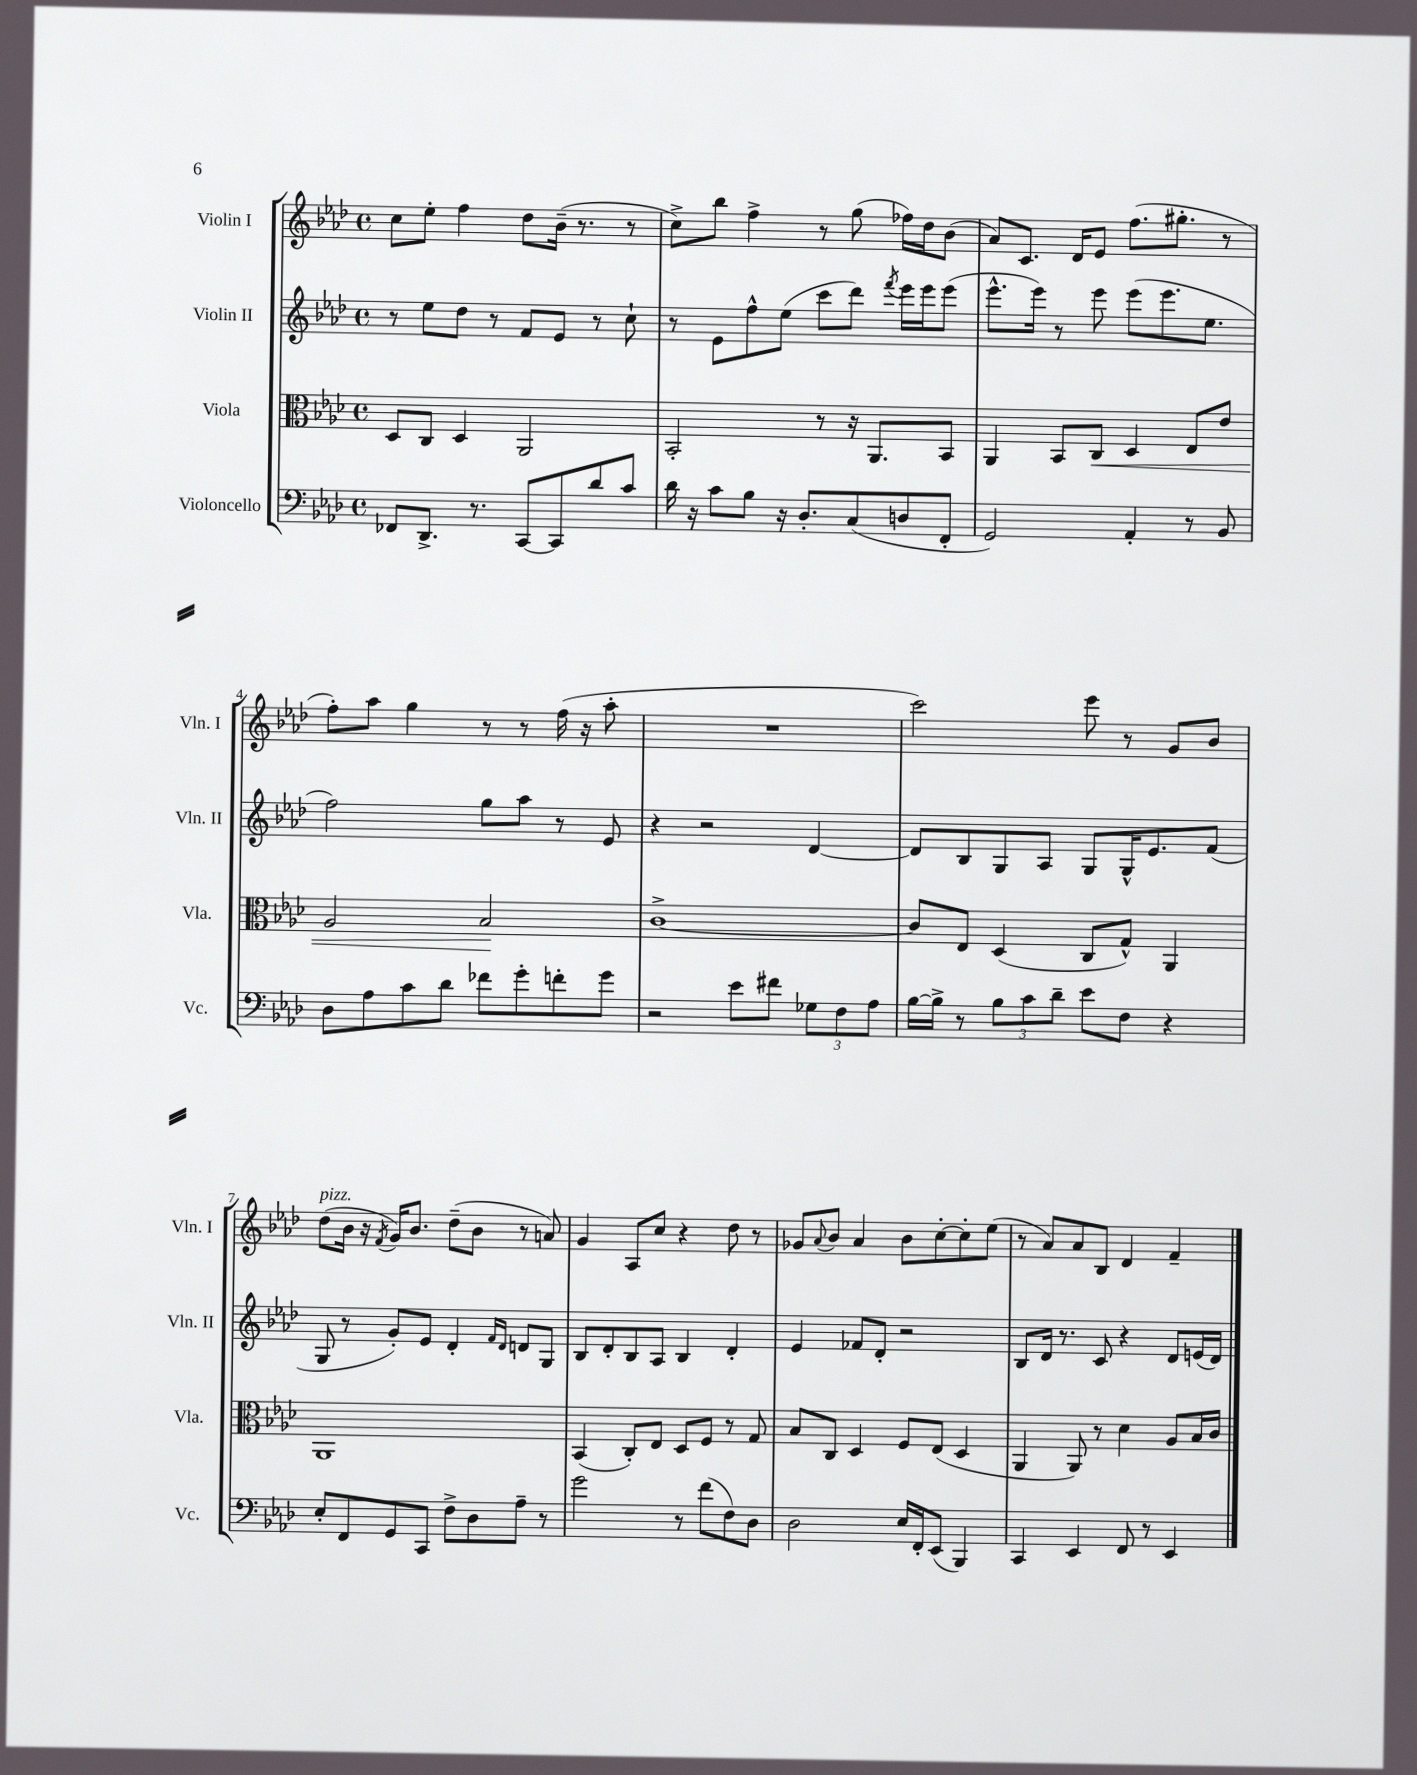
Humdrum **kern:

**kern	**kern	**kern	**kern
*staff4	*staff3	*staff2	*staff1
*clefF4	*clefC3	*clefG2	*clefG2
*k[b-e-a-d-]	*k[b-e-a-d-]	*k[b-e-a-d-]	*k[b-e-a-d-]
*M4/4	*M4/4	*M4/4	*M4/4
*met(c)	*met(c)	*met(c)	*met(c)
8FF-	8D-	8r	8cc
8.DD-^	8C	8ee-	8ee-'
.	4D-	8dd-	4ff
8.r	.	.	.
.	.	8r	.
[8CC	2AA-	8f	8dd-
8CC]	.	8e-	(16b-~
.	.	.	8.r
8d-	.	8r	.
8c	.	8cc`	8r
=	=	=	=
16d-	2BB-'	8r	8cc^)
16r	.	.	.
8c	.	8e-	8bb-
8B-	.	8ff^^	4ff^
16r	.	(8ee-	.
8.D-'	.	.	.
.	8r	8ccc	8r
(8C	16r	8ddd-)	(8gg
.	8.AA-	.	.
.	.	8qfff	.
8D	.	16eee-	16ff-)
.	.	16eee-	16dd-
8FF'	8BB-	(8eee-	(8b-
=	=	=	=
2GG)	4AA-	8.eee-^^	8a-)
.	.	.	8.c
.	.	16eee-)	.
.	8BB-	8r	.
.	.	.	16d-
.	8C	8eee-	8e-
4AA-'	4D-	(8eee-	(8.ff
.	.	8.eee-	.
.	.	.	8.gg#'
8r	8E-	.	.
.	.	8.ee-	.
8BB-	8e-	.	8r
=	=	=	=
8D-	2A-	2ff)	8ff')
8A-	.	.	8aa-
8c	.	.	4gg
8d-	.	.	.
8f-	2B-	8gg	8r
8g'	.	8aa-	8r
8f'	.	8r	(16ff
.	.	.	16r
8g	.	8e-	8aa-'
=	=	=	=
2r	[1c^	4r	1r
.	.	2r	.
8e-	.	.	.
8f#	.	.	.
12G-	.	[4d-	.
12F	.	.	.
12A-	.	.	.
=	=	=	=
[16B-	8c]	8d-]	2ccc)
16B-^]	.	.	.
8r	8E-	8B-	.
12B-	(4D-	8G	.
12c	.	.	.
.	.	8A-	.
12d-~	.	.	.
8e-	8C	8G	8eee-
8F	8G^^)	16G^^	8r
.	.	8.e-	.
4r	4AA-	.	8g
.	.	(8f	8b-
=	=	=	=
8E-'	1AA-	8G	(8dd-
8FF	.	8r	16b-
.	.	.	16r
.	.	.	8qf
8GG	.	8g')	16g)
.	.	.	8.b-
8CC	.	8e-	.
8F^	.	4d-'	(8dd-~
8D-	.	.	8b-
.	.	16qqf	.
.	.	16qqd-	.
8A-~	.	8d	8r
8r	.	8G	8a)
=	=	=	=
2g	(4BB-	8B-	4g
.	.	8d-'	.
.	8C')	8B-	8A-
.	8E-	8A-	8cc
8r	8D-	4B-	4r
(8f	8F	.	.
8F)	8r	4d-'	8dd-
8D-	8G	.	8r
=	=	=	=
2D-	8B-	4e-	8g-
.	.	.	8qqa-
.	8C	.	8b-
.	4D-	8f-	4a-
.	.	8d-'	.
16E-	8F	2r	8b-
16FF'	.	.	.
(8EE-	(8E-	.	[8cc'
4BBB-)	4D-	.	8cc']
.	.	.	(8ee-
=	=	=	=
4CC	4AA-	8B-	8r
.	.	16d-	8a-)
.	.	8.r	.
4EE-	8AA-)	.	8a-
.	8r	8c	8B-
8FF	4d-	4r	4d-
8r	.	.	.
4EE-	8A-	8d-	4f~
.	16B-	(16e	.
.	16c	16d-)	.
==	==	==	==
*-	*-	*-	*-
